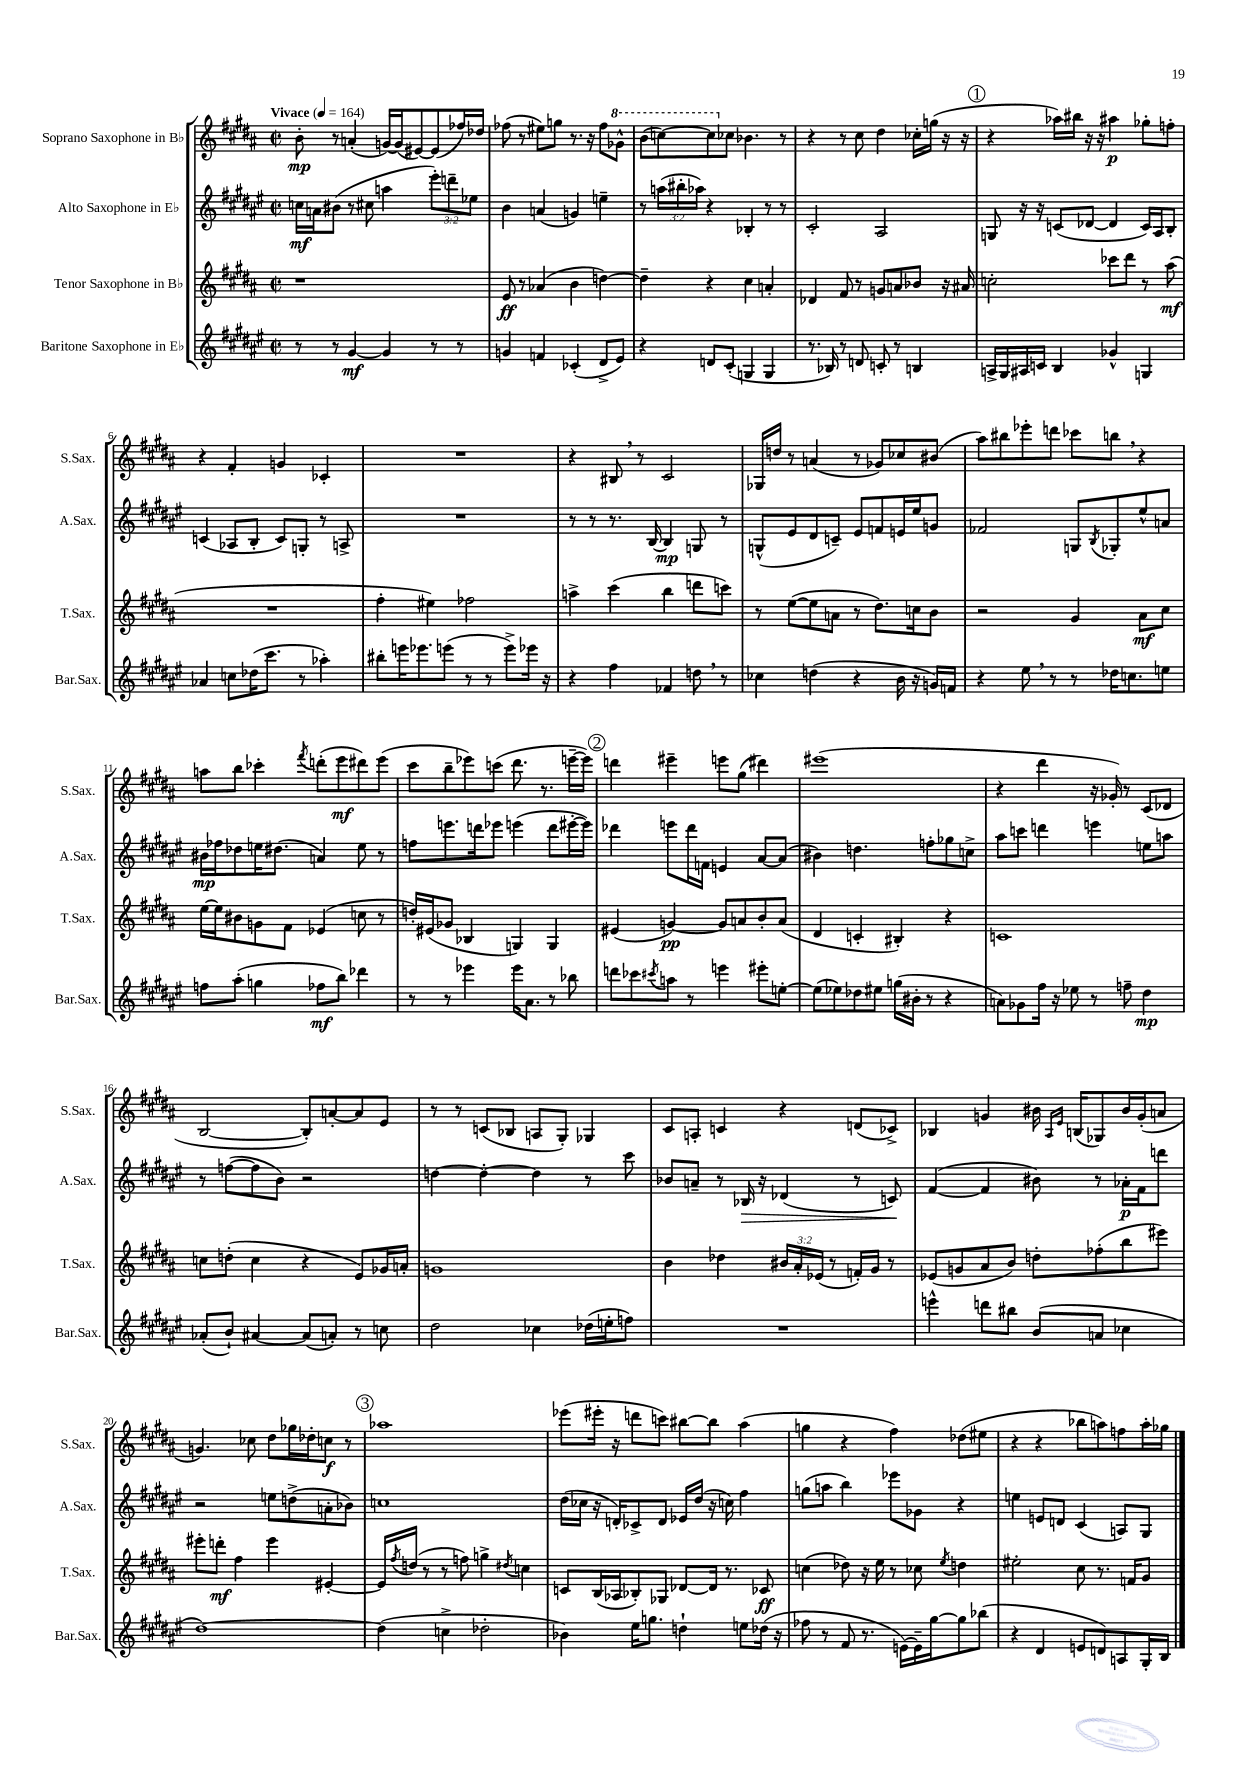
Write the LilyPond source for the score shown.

<<
\new StaffGroup <<
\new Staff = "s0" \with { instrumentName = "Soprano Saxophone in Bb" shortInstrumentName = "S.Sax." } {
    \clef treble \key b \major \defaultTimeSignature \time 2/2 \tempo "Vivace" 4 = 164
    b'8-.\mp r8 a'4-.( g'16~) g'16( eis'8~) eis'8( fes''16) des''16 |
    fes''8( r8 eis''8) g''8 r8. r16 fes''8 \ottava #1 ges''8-^ |
    b''8( c'''8~) c'''8 \ottava #0 ces''8 bes'4. r8 |
    r4 r8 cis''8 dis''4 ces''16-. g''16( r16 r16 |
    \mark \markup { \circle "1" } r4 aes''16) bis''16 r16 r16 ais''4\p ges''8-. f''8-. |
    r4 fis'4-. g'4 ces'4-. |
    R1 |
    r4 bis8 \breathe r8 cis'2 |
    ges16 d''16 r8 a'4( r8 ges'8) ces''8 bis'8( |
    ais''8) bis''8 ees'''8-. d'''8 ces'''8 b''8 \breathe r4 |
    a''8 b''8 ces'''4-. \acciaccatura { fis'''8 } d'''8-.( e'''8\mf dis'''8) e'''8( |
    cis'''8 b''8-- ees'''8) c'''8( dis'''8. r8. e'''16~-- e'''16) |
    \mark \markup { \circle "2" } d'''4 eis'''4-- e'''8 gis''8( dis'''4) |
    eis'''1( |
    r4 dis'''4 r16 ges'16-.) r8 cis'8( des'8 |
    b2~ b8-.) a'8~-. a'8 e'8 |
    r8 r8 c'8( bes8 a8 gis8-.) ges4 |
    cis'8 a8-. c'4 r4 d'8( ces'8->) |
    bes4 g'4 bis'16 \grace { ais16 e'16 } b16( ges8) bis'16 g'16-.( a'8 |
    g'4.) ces''8 dis''8 ges''16 des''16-. c''8\f r8 |
    \mark \markup { \circle "3" } aes''1 |
    ees'''8( eis'''16-. r16 d'''8 c'''8) bis''8~ bis''8 ais''4( |
    g''4 r4 fis''4) des''8( eis''8 |
    r4 r4 bes''8 a''8) f''8 a''16-. ges''16 \bar "|." |
}
\new Staff = "s1" \with { instrumentName = "Alto Saxophone in Eb" shortInstrumentName = "A.Sax." } {
    \clef treble \key fis \major \defaultTimeSignature \time 2/2 \override Staff.TupletNumber.text = #tuplet-number::calc-fraction-text
    c''16\mf a'16 bis'8( r8 cis''8 a''4 \tuplet 3/2 { eis'''8-.) d'''8-- ees''8 } |
    b'4 a'4( g'4) e''4-- |
    r8 \tuplet 3/2 { a''16( bis''16-. aes''16) } r4 bes4-. r8 r8 |
    cis'2-. ais2 |
    \mark \markup { \circle "1" } g8 r16 r16 c'8( des'8~ des'4 c'16) ais16 b8-. |
    c'4( aes8 b8-. c'8) g8-. r8 a8-> |
    R1 |
    r8 r8 r8. b16~ b4\mp g8 r8 |
    g8-^( eis'8 dis'8 c'8--) eis'8 f'8 e'16 eis''16 g'8 |
    fes'2 g8 \acciaccatura { b8 } ges8-. eis''8-^ a'8 |
    bis'16\mp fes''16 des''8 e''16 dis''8.( a'4) e''8 r8 |
    f''8 e'''8. d'''16 ees'''8 e'''4( d'''8 eis'''16~-. eis'''16) |
    \mark \markup { \circle "2" } des'''4 e'''8 des'''16 f'16 e'4 ais'8~ ais'8( |
    bis'4) d''4. f''8-. ges''8 c''8-> |
    ais''8 c'''8 d'''4 e'''4 e''8 a''8 |
    r8 f''8~( f''8 b'8) r2 |
    d''4~ d''4~-. d''4 r8 cis'''8 |
    bes'8 a'8-- r8 bes16\> r16 des'4( r8 c'8\!) |
    fis'4~( fis'4 bis'8) r8 aes'16-.\p fis'16 d'''8 |
    r2 e''8 d''8->( a'8-. bes'8) |
    \mark \markup { \circle "3" } c''1 |
    dis''16( ces''16 r16 d'16-.) ces'8-> d'8 ees'16 dis''16( r16 c''16) fis''4 |
    g''8( a''8 b''4) ees'''8 ges'8 r4 |
    e''4 e'8 d'8 cis'4( a8) gis8 \bar "|." |
}
\new Staff = "s2" \with { instrumentName = "Tenor Saxophone in Bb" shortInstrumentName = "T.Sax." } {
    \clef treble \key b \major \defaultTimeSignature \time 2/2 \override Staff.TupletNumber.text = #tuplet-number::calc-fraction-text
    r1 |
    e'8\ff r8 aes'4( b'4 d''4~) |
    d''4-- r4 cis''4 a'4-. |
    des'4 fis'8 r8 g'8 a'8 bes'8 r16 ais'16 |
    \mark \markup { \circle "1" } c''2-. ces'''8 dis'''8 r8 ais''8\mf( |
    R1 |
    fis''4-. eis''4) fes''2 |
    a''4-> cis'''4( b''4 d'''8 c'''8) |
    r8 e''8~( e''8 a'8 r8 dis''8.) c''16 b'8 |
    r2 gis'4 ais'8\mf cis''8 |
    e''16~ e''16 bis'8 g'8 fis'8 ees'4( c''8 r8 |
    d''16-.) eis'16( ges'8 bes4 g4) g4 |
    \mark \markup { \circle "2" } eis'4( g'4~\pp) g'8 a'8 b'8-. a'8( |
    dis'4 c'4-. bis4-.) r4 |
    c'1 |
    c''8 d''8-.( c''4 r4 e'8) ges'16 a'16-. |
    g'1 |
    b'4 des''4 \tuplet 3/2 { bis'16 ais'16-. ees'16( } r8 f'16-.) gis'16 r8 |
    ees'8( g'8 ais'8 b'8) d''8-. fes''8-.( b''8 eis'''8) |
    eis'''8-. d'''8-.\mf fis''4 eis'''4 eis'4~-. |
    \mark \markup { \circle "3" } eis'16 \acciaccatura { fis''8 } d''16( r8 r8 f''8) g''4-> \acciaccatura { dis''8 } c''4 |
    c'8 b16( aes16 bes8-.) ges8 des'8~ des'16 r8. ces'8\ff |
    c''4( des''8) r16 e''16 r8 ces''8 \acciaccatura { e''8 } d''4 |
    eis''2-. cis''8 r8. f'16 gis'8 \bar "|." |
}
\new Staff = "s3" \with { instrumentName = "Baritone Saxophone in Eb" shortInstrumentName = "Bar.Sax." } {
    \clef treble \key fis \major \defaultTimeSignature \time 2/2
    r8 r8 gis'4~\mf gis'4 r8 r8 |
    g'4 f'4 ces'4-.( dis'8-> eis'8) |
    r4 d'8 cis'8-.( g4 g4 |
    r8. bes16) r8 d'8 c'8-. r8 b4 |
    \mark \markup { \circle "1" } a16-> gis16 ais16 c'16 b4 ges'4-^ g4 |
    aes'4 c''8 des''16( cis'''8. r8 aes''4-.) |
    bis''8-. e'''16 ees'''8. e'''8( r8 r8 e'''8->) ees'''16 r16 |
    r4 fis''4 fes'4 d''8 \breathe r8 |
    ces''4 d''4( r4 b'16 r16 g'16) f'16 |
    r4 eis''8 \breathe r8 r8 des''16 c''8. e''8 |
    f''8 ais''8-.( g''4 fes''8\mf b''8) des'''4 |
    r8 r8 ees'''4 ees'''16 ais'8. r8 bes''8 |
    \mark \markup { \circle "2" } d'''8 ces'''8 \acciaccatura { cis'''8 } a''8 r8 e'''4 eis'''8-. e''8~-. |
    e''8( ees''8) des''8 eis''8 g''16( bis'16-. r8 r4 |
    a'8) ges'8 fis''16 r16 ees''8 r8 f''8-- dis''4\mp |
    aes'8-.( b'8-!) ais'4~ ais'8( a'8-.) r8 c''8 |
    dis''2 ces''4 des''16( e''16-. f''8) |
    R1 |
    e'''4-^ d'''8 bis''8 b'8( a'8 ces''4 |
    dis''1~) |
    \mark \markup { \circle "3" } dis''4( c''4-> des''2-. |
    bes'4) eis''16 g''8. d''4-! e''8 des''16( r16 |
    fes''8 r8 fis'8 r8. e'16~) e'16-- gis''16~ gis''8 bes''8( |
    r4 dis'4 e'8 d'8) a8 gis16-. b16 \bar "|." |
}
>>
>>
